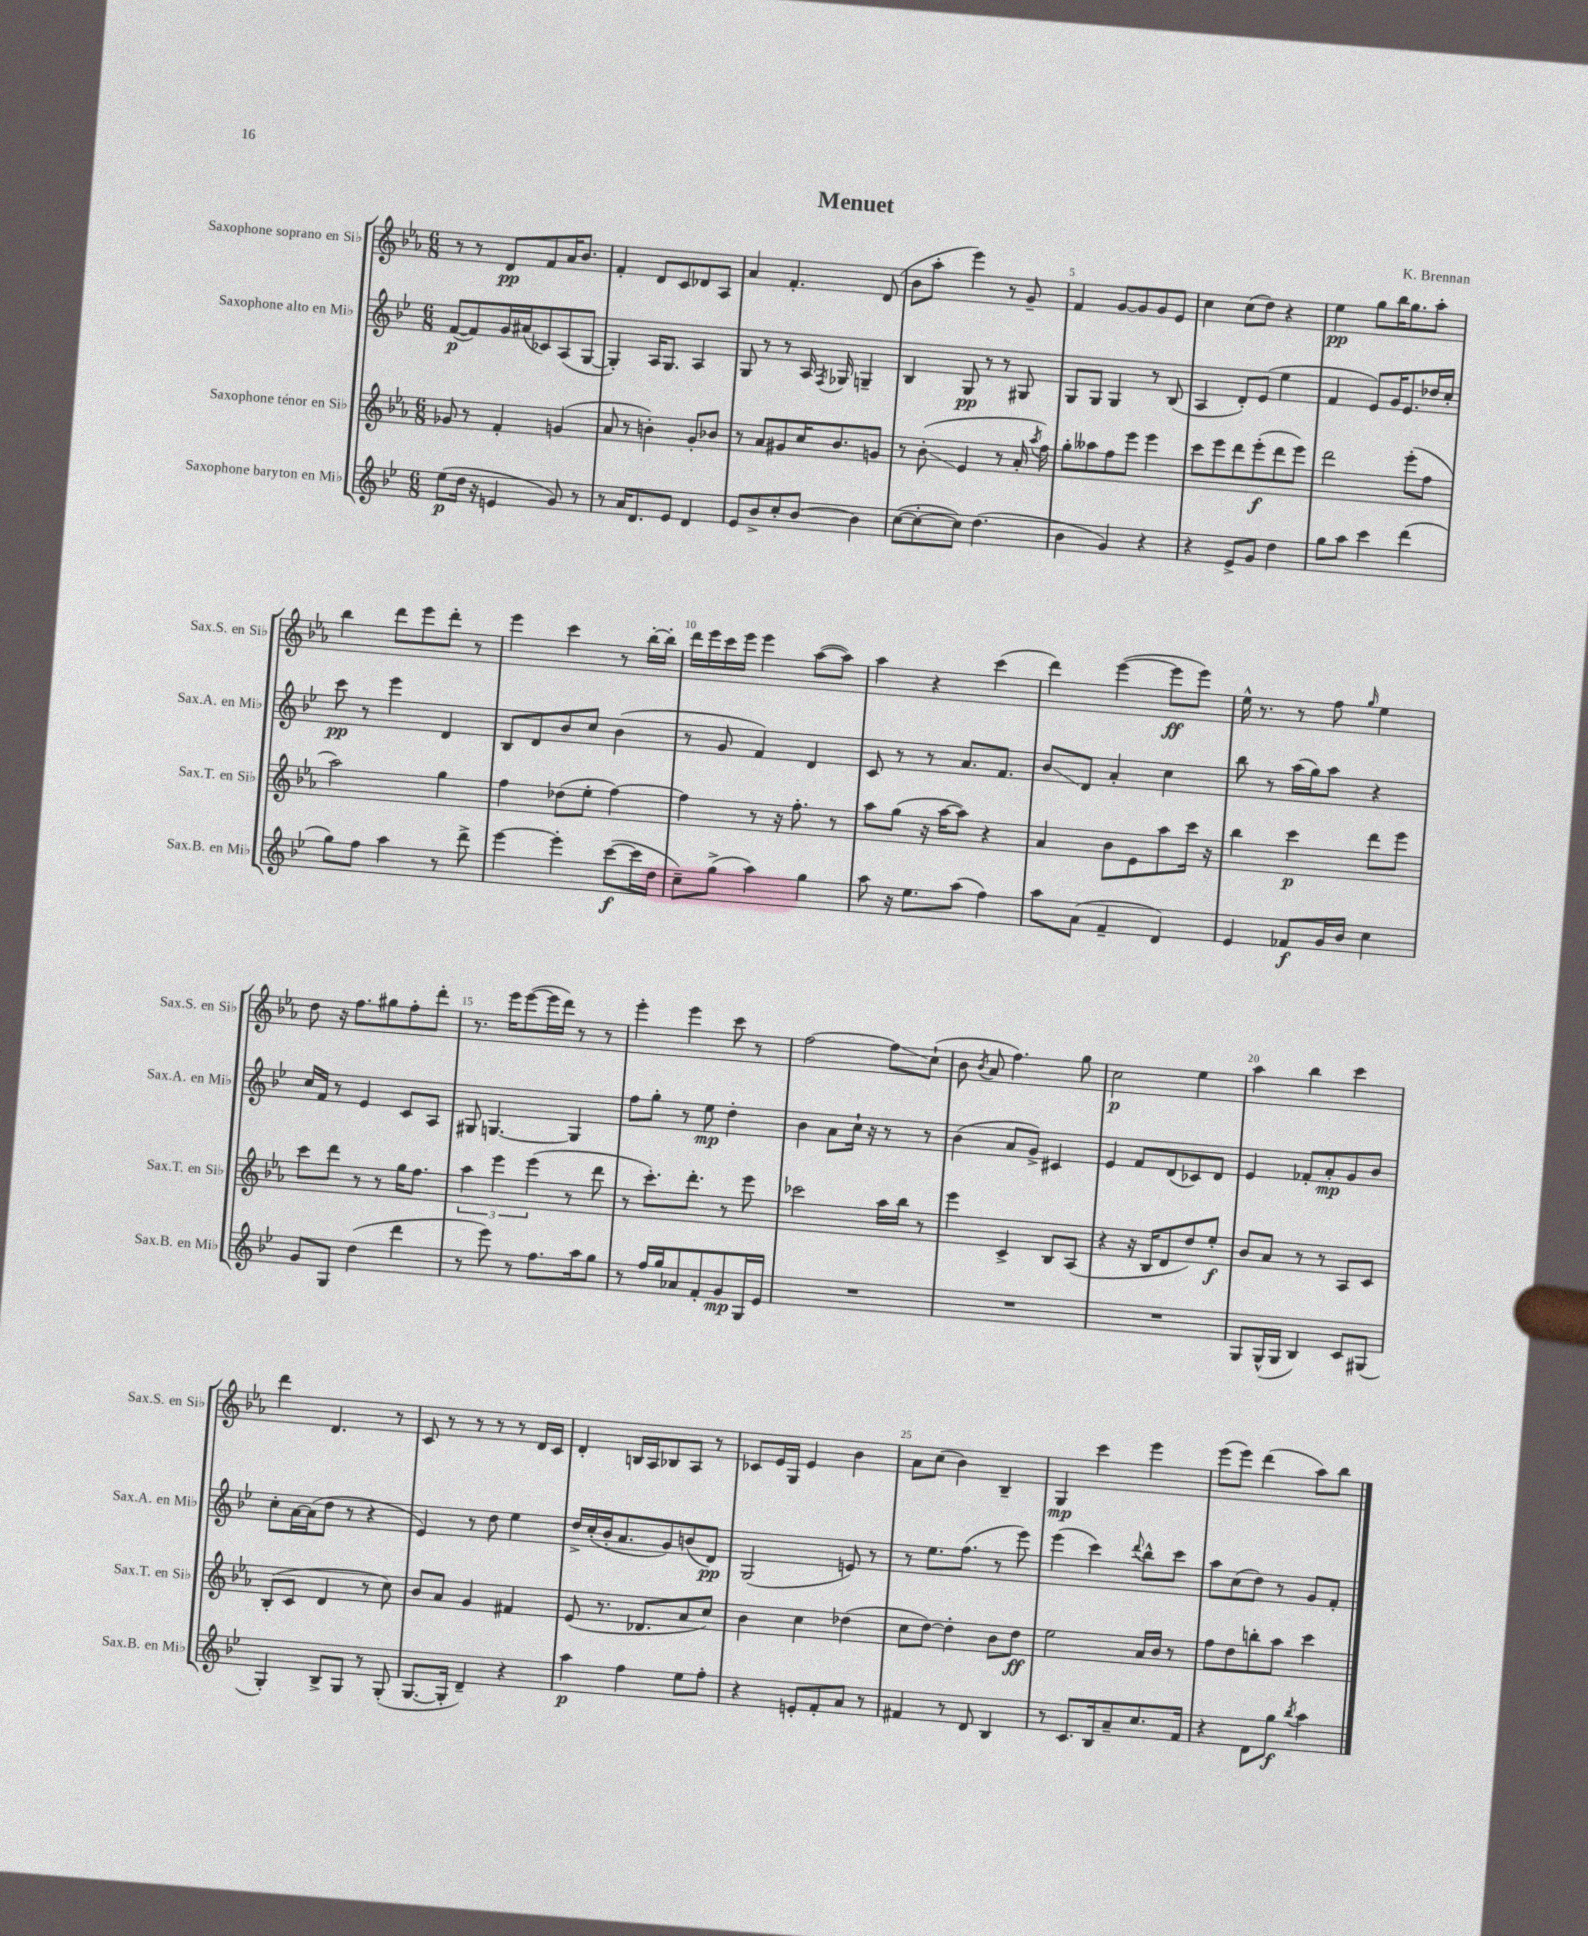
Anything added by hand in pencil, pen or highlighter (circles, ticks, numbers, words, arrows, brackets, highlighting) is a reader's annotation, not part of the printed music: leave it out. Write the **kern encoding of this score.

**kern	**kern	**kern	**kern
*staff4	*staff3	*staff2	*staff1
*clefG2	*clefG2	*clefG2	*clefG2
*k[b-e-]	*k[b-e-a-]	*k[b-e-]	*k[b-e-a-]
*M6/8	*M6/8	*M6/8	*M6/8
(8ee-\L	8g-/	([8f/L	8r
16dd\Jk	8r	8f/])	8r
16r	.	.	.
4e/	4f'/	16g/L	8d/L
.	.	(16a#/J	.
.	.	8c-/)	8f/
8g/)	(4g/	(8A/	16a-/K
.	.	.	8.b-/J
8r	.	[8G/J	.
=	=	=	=
8r	8a-/	4G'/])	4f'/
16a/LK	8r	.	.
8.d/	.	.	.
.	4b'\)	16A/LK	8d/L
.	.	8.G/J	.
8e-/J	.	.	8c/
4d/	8g'/L	4A/	8d-/
.	8b-/J	.	8A-/J
=	=	=	=
8e-/L	8r	8G/	4a-/
8b-^/	8a-/L	8r	.
8cc'/	8g#/	8r	4.f'/
[8b-/J	16cc/K	16A/	.
.	.	8qF/	.
.	8.b-/	16G-/	.
4b-\]	.	4G~/	.
.	8g/J	.	(8d/
=	=	=	=
([8cc\L	8r	4B-/	8b-\L
8cc'\_	(8b-'\	.	8aa-'\J
8cc\]J)	4e-/	8G/	4eee-\)
(4.dd\	.	8r	.
.	8r	8r	8r
.	16a-'/	8G#/	8g~/
.	8qaa-/	.	.
.	16ff\)	.	.
=	=	=	=
4b-\	8gg'\L	8G/L	4f/
.	8aa--\	8G/J	.
4g/)	8ff\	4G/	[8g/L
.	8eee-\J	.	8g/]
4r	4eee-\	8r	8g/
.	.	(8B-/	8e-/J
=	=	=	=
4r	8ccc\L	4A/	4cc\
.	8eee-\	.	.
8e-^/L	8ddd\	8d'/L)	(8cc\L
8g/J	(8eee-'\	(8e-/J	8dd\J)
4dd\	8ddd\	4ee-\	4r
.	8eee-\J)	.	.
=	=	=	=
8gg\L	2ddd\	4f/	4ee-\
8aa\J	.	.	.
4ccc\	.	8e-/L)	8gg\L
.	.	16g/K	16bb-\K
.	.	8.e-/	8.gg\
(4ddd\	(8eee-'\L	.	.
.	8ff\J	16dd-/L	8aa-'\J
.	.	16cc'/JJ	.
=	=	=	=
8gg\L)	2aa-\)	8ccc\	4bb-\
8ff\J	.	8r	.
4aa\	.	4eee-\	8ddd\L
.	.	.	8eee-\
8r	4gg\	4d/	8ddd'\J
8ddd^\	.	.	8r
=	=	=	=
[4eee-\	4ff\	8B-/L	4eee-\
.	.	8d/	.
4eee-'\]	(8dd-\L	8b-/	4ccc\
.	8ee-'\J	8cc/J	.
([8ccc\L	[4ff\)	(4b-\	8r
16ccc\]L	.	.	[16bb-'\LL
16dd\JJ	.	.	16bb-'\]JJ
=	=	=	=
8cc~\L)	4ff\]	8r	16ddd\LL
.	.	.	16eee-\
(8gg^\J	.	8g/	16ccc\
.	.	.	16eee-\JJ
4aa\)	8r	4f/)	4eee-\
.	16r	.	.
.	8.ff'\	.	.
4gg\	.	4d/	([8aa-\L
.	8r	.	8aa-\]J)
=	=	=	=
8aa\	8aa-\L	8c/	4aa-\
16r	(8gg\J	8r	.
8.ee-\L	.	.	.
.	16r	8r	4r
.	[16aa-\LK	.	.
(8aa\J	8aa-\]J)	8.a/L	.
4ff\)	4r	.	(4ccc\
.	.	8.f/J	.
=	=	=	=
8aa\L	4a-/	8b-/L	4ddd\)
(8a\J	.	8d/J	.
4f~/	8b-\L	4a'/	([4eee-\
.	8e-\	.	.
4d/)	8aa-\	4cc\	8eee-\]L
.	16ccc\Jk	.	8eee-\J)
.	16r	.	.
=	=	=	=
4e-/	4bb-\	8bb-\	16ee-^^\
.	.	.	8.r
.	.	8r	.
8f-/L	4ccc\	(16aa\LL	8r
.	.	16gg\J)	.
16g/L	.	8aa\J	8ff\
16b-/JJ	.	.	.
.	.	.	16qqgg/
4cc\	8ddd\L	4r	4ee-\
.	8eee-\J	.	.
=	=	=	=
8g/L	8ccc\L	16cc/LL	8dd\
.	.	16f/JJ	.
8G/J	8ddd\J	8r	16r
.	.	.	8.ff\L
(4dd\	8r	4e-/	.
.	8r	.	8gg#\
4ddd\	16gg\LK	8c/L	8ff'\
.	8.ff\J	.	.
.	.	8A/J	8ddd'\J
=	=	=	=
8r	6aa-\	8G#/	8.r
8eee-\)	.	[4.G/	.
.	6eee-\	.	.
.	.	.	16eee-\LK
8r	.	.	([8eee-\
.	(6eee-\	.	.
8.ff\L	.	.	16eee-\]L
.	.	.	16ddd\JJ)
.	8r	4G/]	8r
16aa\k	.	.	.
8gg\J	8ddd\	.	8r
=	=	=	=
8r	8r	8ff\L	4eee-'\
16ff/LL	8.ccc'\L)	8gg'\J	.
16gg/J	.	.	.
8a-/	.	8r	4eee-\
.	8.ddd'\J	.	.
8f'/	.	8ee-\	.
8g/	8r	4dd'\	8ccc\
16G/L	8eee-\	.	8r
16e-/JJ	.	.	.
=	=	=	=
2.r	2ccc-\	4b-\	[2ff\
.	.	8a\L	.
.	.	16cc`\Jk	.
.	.	16r	.
.	16aa-\LL	8r	8ff\]L
.	16bb-\JJ	.	.
.	8r	8r	(8cc`\J
=	=	=	=
2.r	4eee-\	(4b-\	8b-\
.	.	.	8qb-/
.	.	.	8a-/
.	4c^/	8a/L	4.ff\)
.	.	8g^/J)	.
.	8B-/L	4c#/	.
.	(8A-/J	.	8gg\
=	=	=	=
2.r	4r	4e-/	2cc\
.	16r	8f/L	.
.	16B-/LK	.	.
.	8d/	(8d/	.
.	8dd/)	8c-/)	4ee-\
.	8ee-'/J	8d/J	.
=	=	=	=
8G/L	8b-/L	4e-/	4aa-\
(16G^^/L	8a-/J	.	.
16G/JJ	.	.	.
4B-/)	8r	8f-'/L	4bb-\
.	8r	8a'/	.
8c/L	8A-/L	8g/	4ccc\
(8G#/J	8c/J	8b-/J	.
=	=	=	=
4G'/)	(8B-'/L	8cc'\L	4ddd\
.	8c/J	[16a\L	.
.	.	(16a\]J	.
8B-^/L	4d/	8dd\J	4.d/
8G/J	.	8r	.
8r	8r	4r	.
(8G'/	8cc\)	.	8r
=	=	=	=
[8.G/L	8b-/L	4e-/)	8c/
.	8a-/J	.	8r
16G'/]Jk	.	.	.
4d~/)	4g/	8r	8r
.	.	8dd\	8r
4r	4f#/	4ee-\	8r
.	.	.	16d/LL
.	.	.	16c/JJ
=	=	=	=
4aa\	(8e-/	16dd^/LL	4d'/
.	.	(16cc'/	.
.	8.r	16b-'/J	.
.	.	8.a/	.
4ff\	.	.	16B/LL
.	8.d-/L	.	16A-/J
.	.	8g/)	8B-/
8ee-\L	8a-/	(8b/	8A-/J
8ff'\J	8cc/J)	8d/J)	8r
=	=	=	=
4r	4b-\	(2G/	8c-/L
.	.	.	16e-/L
.	.	.	16G/JJ
8e'/L	4cc\	.	4e-/
8f'/	.	.	.
8a/J	(4dd-\	8e/)	4b-\
8r	.	8r	.
=	=	=	=
4f#/	8cc\L	8r	8a-\L
.	[8dd\J)	8.ee-\L	(8cc\J
8r	4dd'\]	.	4b-\)
.	.	(8.ff\J	.
8d/	.	.	.
4B-/	8b-\L	8r	4B-~/
.	8dd\J	8eee-\)	.
=	=	=	=
8r	2ee-\	(4eee-\	4G/
8.c/L	.	.	.
.	.	4ccc\)	4ccc\
16B-/k	.	.	.
8a~/	.	.	.
.	.	8qqddd/	.
8.cc/	16a-/LL	8bb-^^\L	4eee-\
.	16b-/JJ	.	.
.	8r	8ccc\J	.
16f/Jk	.	.	.
=	=	=	=
4r	8ff\L	8aa\L	(8eee-\L
.	8dd\	(8cc\	8eee-\J)
8d\L	8bb'\	8dd\J)	(4ddd\
8gg\J	8aa-\J	8r	.
8qbb-/	.	.	.
4aa\	4ccc\	8g/L	8aa-\L)
.	.	8f'/J	8bb-\J
==	==	==	==
*-	*-	*-	*-
